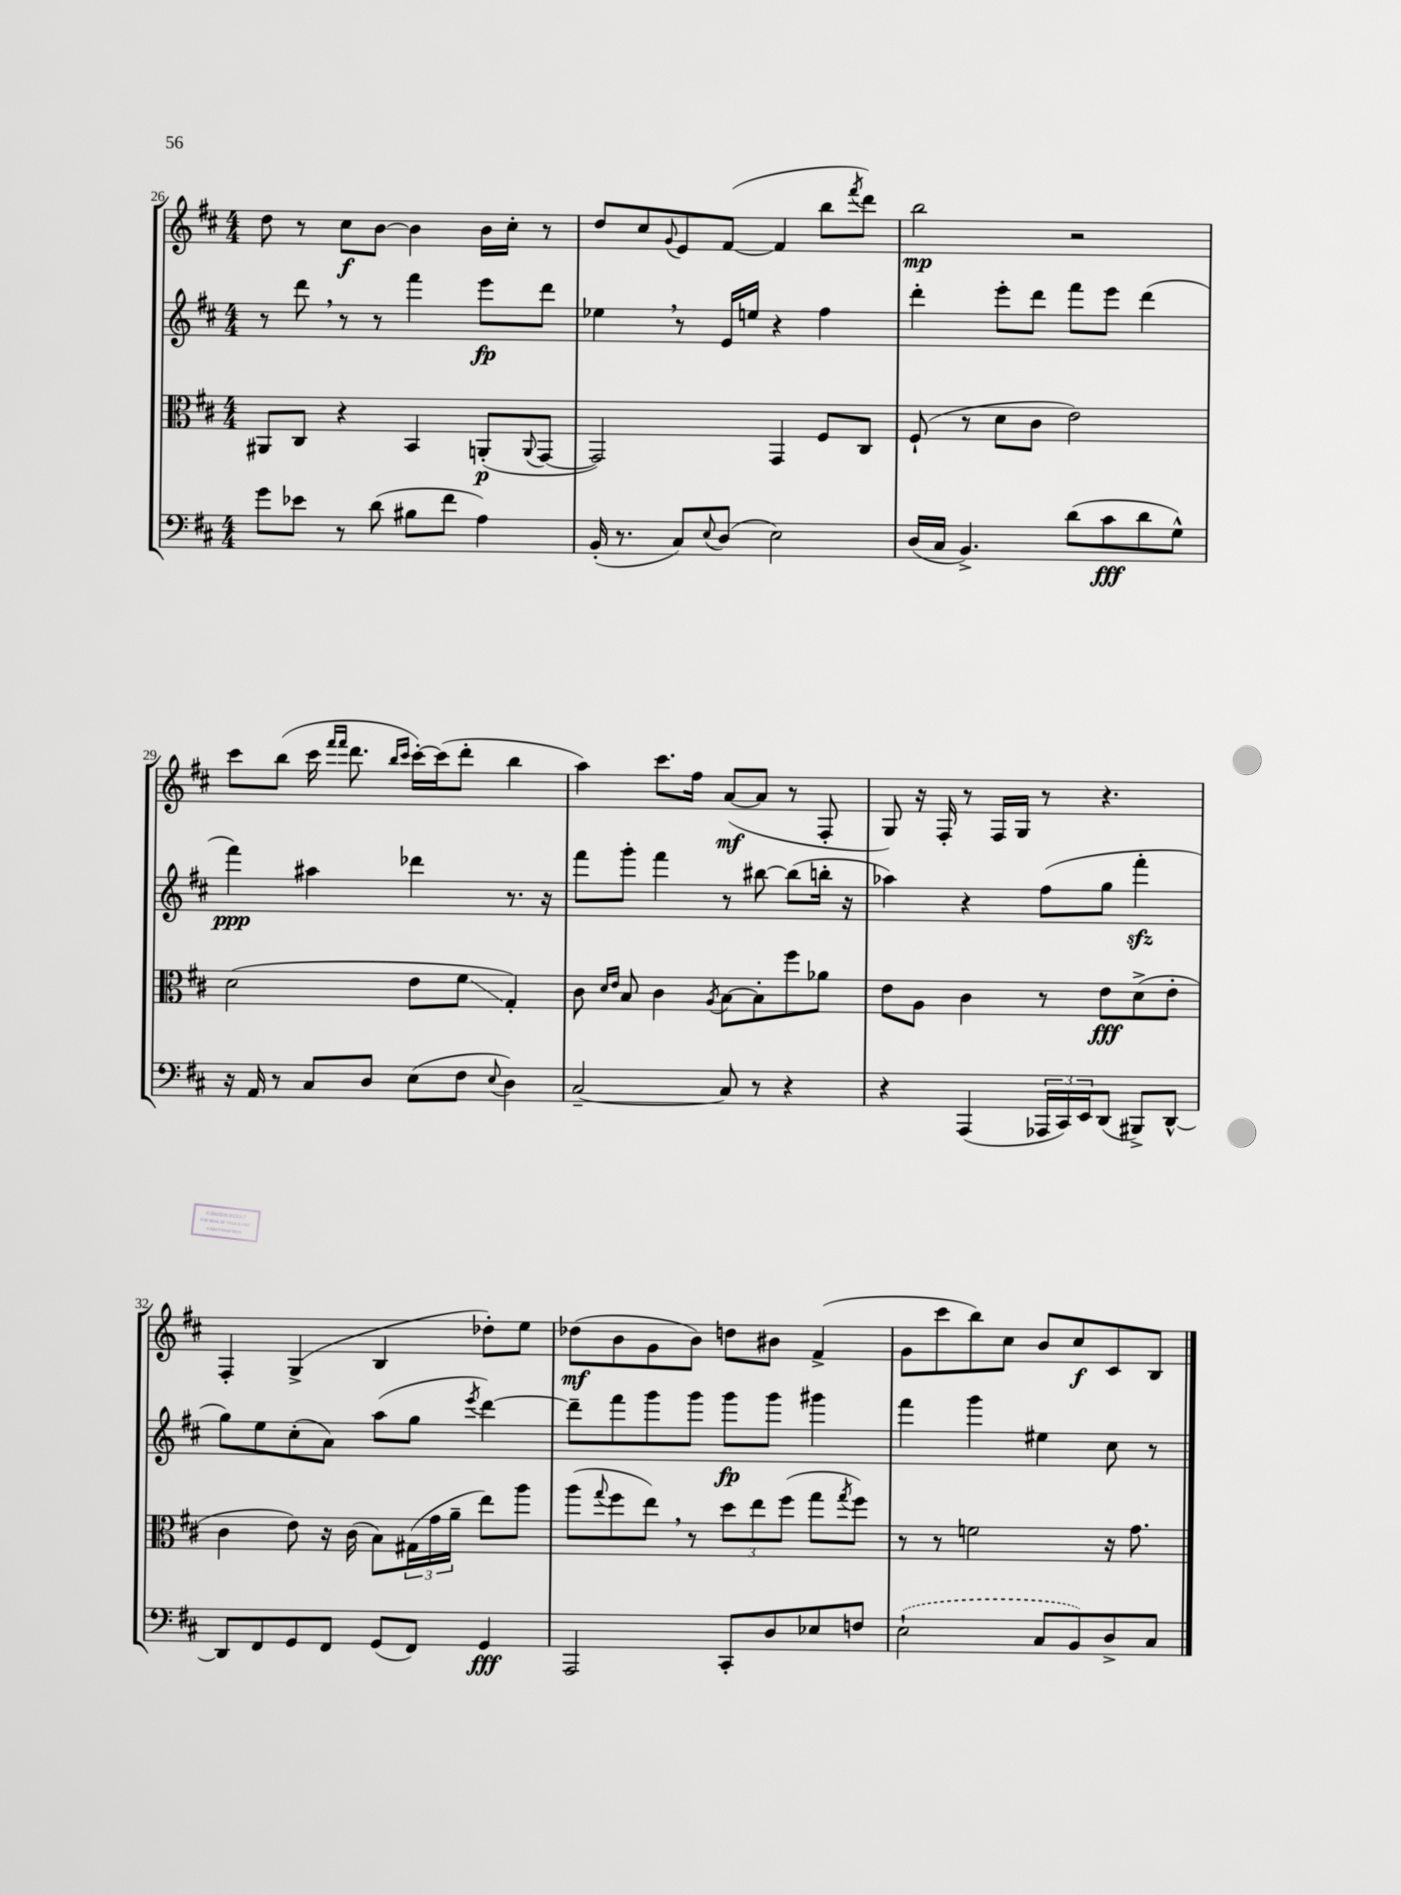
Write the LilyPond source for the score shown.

<<
\new StaffGroup <<
\new Staff = "s0" {
    \clef treble \key d \major \numericTimeSignature \time 4/4
    d''8 r8 cis''8\f b'8~ b'4 b'16 cis''16-. r8 |
    d''8 cis''8 \appoggiatura { g'8 } e'8 fis'8~( fis'4 b''8 \acciaccatura { fis'''8 } d'''8) |
    b''2\mp r2 |
    cis'''8 b''8( cis'''16 \grace { fis'''16 fis'''16 } d'''8. \grace { b''16 cis'''16 } cis'''16~-.) cis'''16( d'''8-. b''4 |
    a''4) cis'''8. fis''16 a'8~\mf( a'8 r8 fis8-. |
    g8) r16 fis16-. r8 fis16 g16 r8 r4. |
    fis4-. g4->( b4 des''8-.) e''8 |
    des''8\mf( b'8 g'8 b'8) d''8 bis'8 fis'4->( |
    g'8 cis'''8 b''8) cis''8 b'8 cis''8\f cis'8 b8 \bar "|." |
}
\new Staff = "s1" {
    \clef treble \key d \major \numericTimeSignature \time 4/4
    r8 d'''8 \breathe r8 r8 fis'''4 e'''8\fp d'''8 |
    ees''4 \breathe r8 e'16 e''16 r4 fis''4 |
    d'''4-. e'''8-. d'''8 fis'''8 e'''8 d'''4( |
    fis'''4\ppp) ais''4 des'''4 r8. r16 |
    fis'''8 g'''8-. fis'''4 r8 bis''8~ bis''8( b''16-. r16 |
    aes''4) r4 fis''8( g''8 fis'''4-.\sfz |
    g''8) e''8 cis''8-.( a'8) a''8( g''8 \acciaccatura { e'''8 } d'''4~) |
    d'''8-- fis'''8 g'''8 g'''8 g'''8\fp g'''8 gis'''4 |
    fis'''4 g'''4 eis''4 cis''8 r8 \bar "|." |
}
\new Staff = "s2" {
    \clef alto \key d \major \numericTimeSignature \time 4/4
    ais,8 cis8 r4 b,4 a,8-.\p( \appoggiatura { a,8 } g,8~ |
    g,2) g,4 fis8 cis8 |
    fis8-!( r8 d'8 cis'8 e'2) |
    d'2( e'8 fis'8\glissando g4-.) |
    cis'8 \grace { d'16 e'16 } b8 cis'4 \acciaccatura { a8 } b8~ b8-. fis''8 aes'8 |
    e'8 a8 cis'4 r8 e'8\fff d'8->( e'8-. |
    cis'4 e'8) r16 cis'16( b8) \tuplet 3/2 { gis16( g'16 a'16-- } e''8) a''8 |
    a''8( \appoggiatura { g''8 } fis''8 e''8) \breathe r8 \tuplet 3/2 { d''8 e''8 fis''8( } g''8 \acciaccatura { g''8 } fis''8) |
    r8 r8 f'2 r16 g'8. \bar "|." |
}
\new Staff = "s3" {
    \clef bass \key d \major \numericTimeSignature \time 4/4
    g'8 ees'8 r8 d'8( bis8 fis'8 a4) |
    b,16-.( r8. cis8) \appoggiatura { e8 } d8( e2) |
    d16( cis16 b,4.->) d'8( cis'8\fff d'8 g8-^) |
    r16 a,16 r8 cis8 d8 e8( fis8 \appoggiatura { e8 } d4) |
    cis2~-- cis8 r8 r4 |
    r4 a,,4( \tuplet 3/2 { aes,,16 cis,16) e,16 } d,8( bis,,8->) d,8~-^ |
    d,8 fis,8 g,8 fis,8 g,8( fis,8) g,4\fff |
    a,,2 cis,8-. d8 ees8 f8 |
    \once \slurDashed e2-!( cis8 b,8) d8-> cis8 \bar "|." |
}
>>
>>
\layout { \context { \Score currentBarNumber = #26 } }
